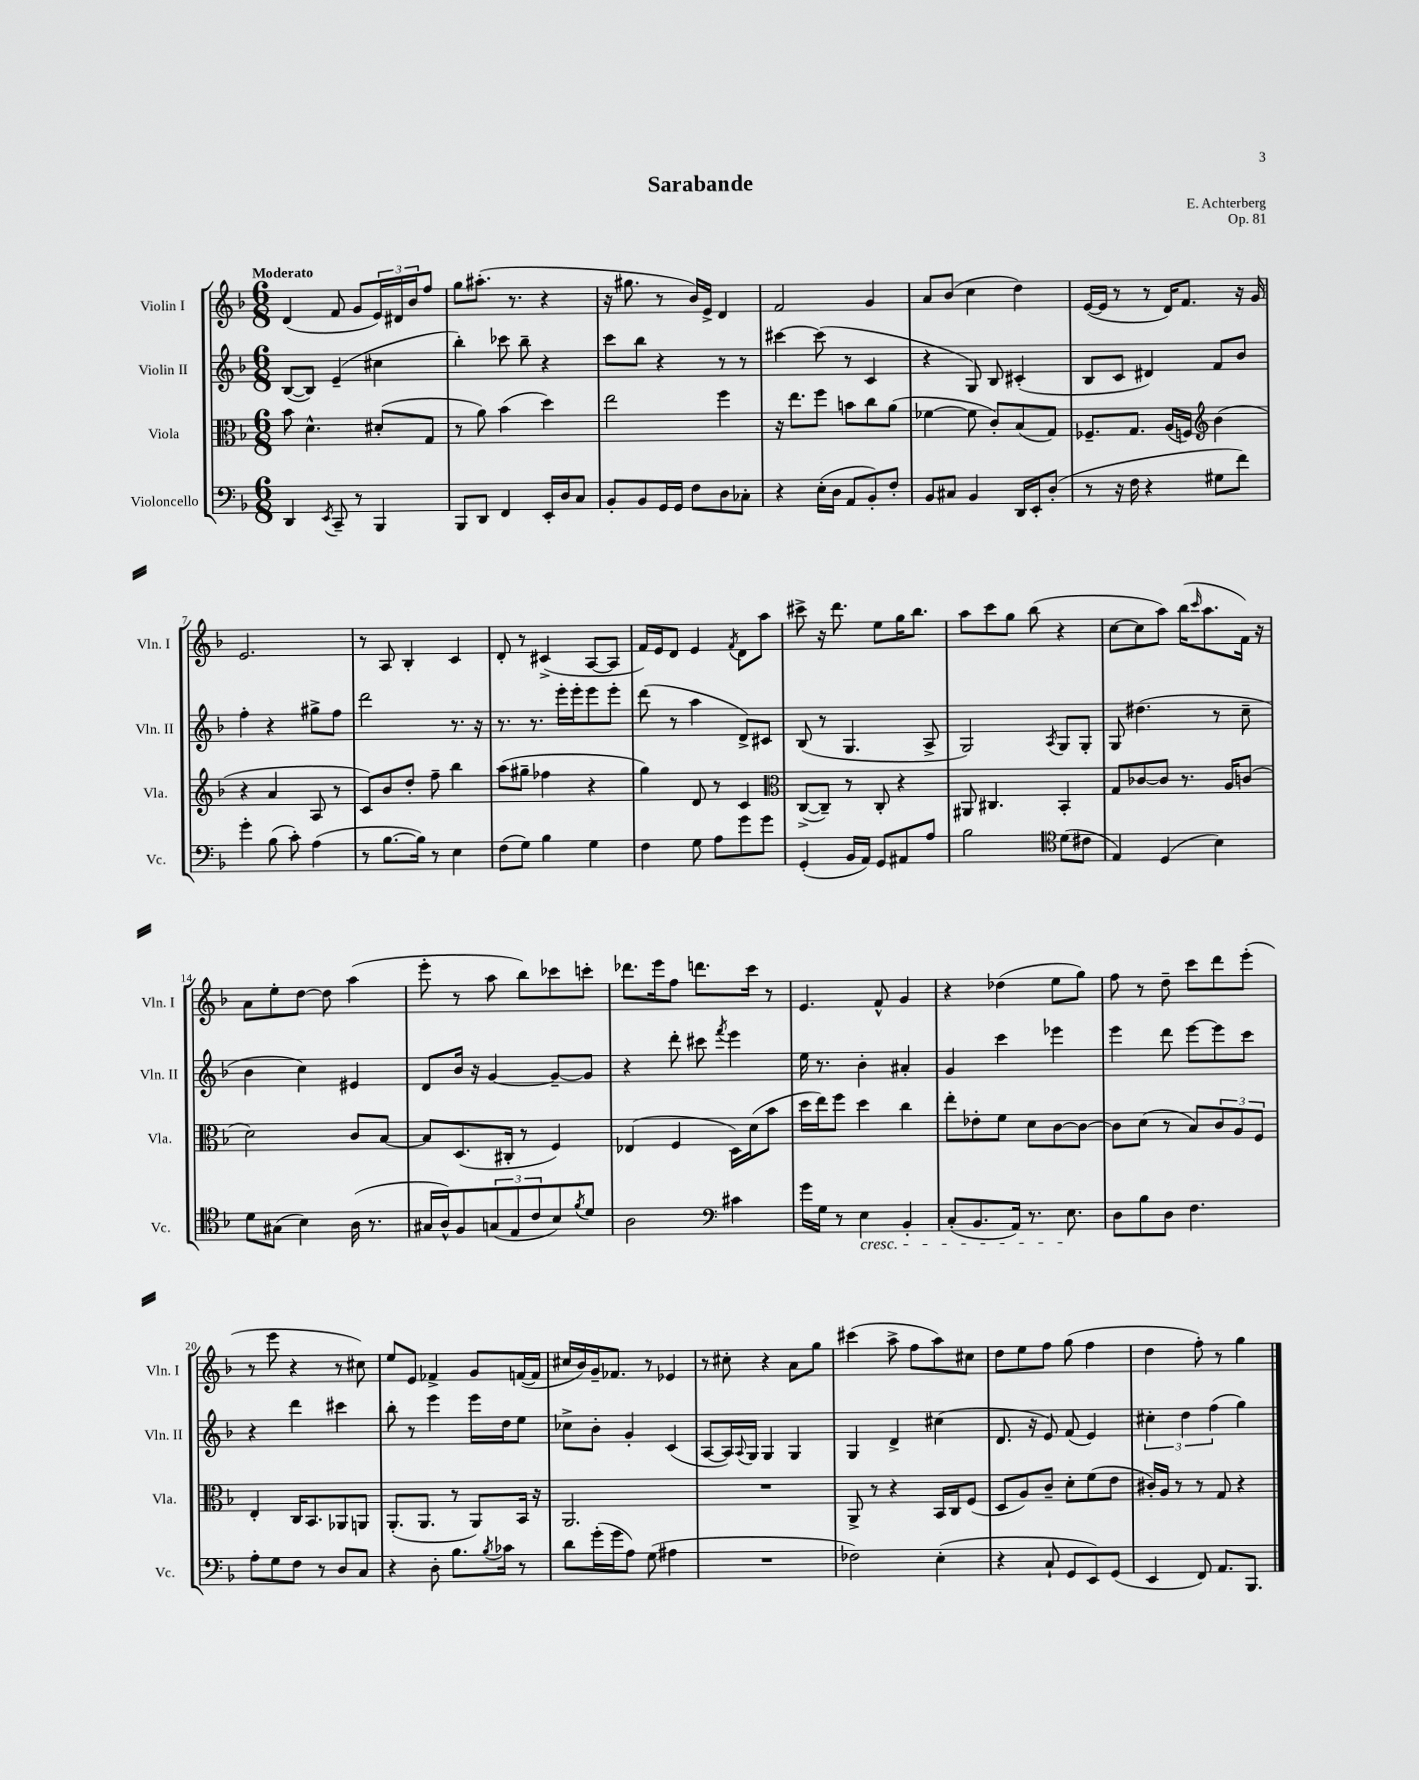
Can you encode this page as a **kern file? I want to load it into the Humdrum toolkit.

**kern	**kern	**kern	**kern
*part4	*part3	*part2	*part1
*staff4	*staff3	*staff2	*staff1
*I"Violoncello	*I"Viola	*I"Violin II	*I"Violin I
*I'Vc.	*I'Vla.	*I'Vln. II	*I'Vln. I
*clefF4	*clefC3	*clefG2	*clefG2
*k[b-]	*k[b-]	*k[b-]	*k[b-]
*M6/8	*M6/8	*M6/8	*M6/8
=1	=1	=1	=1
!	!	!	!LO:TX:a:B:t=Moderato
4DD/	8b-\	([8B-/L	(4d/
.	4.d^^\	8B-/J])	.
8qEE/	.	.	.
8CC~/	.	(4e~/	8f/
8r	.	.	8g/L
4BBB-/	(8d#X'/L	4cc#X\	24e/L)
.	.	.	24d#X/
.	.	.	24b-/J
.	8G/J	.	8ff/J
=2	=2	=2	=2
8BBB-/L	8r	4bb-'\)	8gg\L
8DD/J	8a\)	.	(8.aa#X'\J
4FF/	(4b-\	8ccc-X\	.
.	.	.	8.r
.	.	8bb-~\	.
16EE'/LL	4dd\)	4r	4r
16D/J	.	.	.
8C/J	.	.	.
=3	=3	=3	=3
8BB-'/L	2ee\	8ccc\L	16r
.	.	.	8.gg#X\
8BB-/	.	8bb-\J	.
16GG/L	.	4r	8r
16GG/JJ	.	.	.
8F\L	.	.	16b-/LL)
.	.	.	16e^/JJ
8D\	4ff\	8r	4d/
8C-X'\J	.	8r	.
=4	=4	=4	=4
4r	16r	[4ccc#X\	2f/
.	8.ee\L	.	.
(16E'\LL	8ff\J	(8ccc#\]	.
16D\JJ	.	.	.
8AA/L	8bn\L	8r	.
8BB-'/)	8cc\	4c/	4g/
8F'/J	(8a\J	.	.
=5	=5	=5	=5
8BB-/L	[4f-X\	4r	8a/L
8C#X/J	.	.	(8b-/J
4BB-/	8f-\]	8G/)	4cc\
.	8c'/L)	8B-/	.
16DD/LL	(8B-/	(4c#X'/	4dd\)
16EE'/J	.	.	.
(8D'/J	8G/J)	.	.
=6	=6	=6	=6
8r	8.F-X~/L	8B-/L	([16e/LL
.	.	.	16e/JJ]
16r	.	8c/J	8r
16F\	8.G/J	.	.
4r	.	4d#X/)	8r
.	(16A/LL	.	16d/KL)
.	16Fn/JJ)	.	8.f/J
*	*clefG2	*	*
8G#X\L	(4b-\	8f/L	.
8f\J)	.	8b-/J	16r
.	.	.	16g/
!!LO:LB:g=z
=7	=7	=7	=7
4g'\	4r	4ff'\	2.e/
(8B-\	4a/	4r	.
8c'\)	.	.	.
(4A\	8A/	8gg#X^\L	.
.	8r	8ff\J	.
=8	=8	=8	=8
8r	8c/L)	2ddd\	8r
[8.B-\L	8b-/	.	8A/
.	8dd'/J	.	4B-'/
16B-\Jk])	.	.	.
8r	8ff~\	.	.
4E\	4bb-\	8.r	4c/
.	.	16r	.
=9	=9	=9	=9
(8F\L	(8aa\L	8.r	8d'/
8G\J)	8gg#X~\J	.	8r
.	.	8.r	.
4B-\	4ff-X\	.	(4c#X^/
.	.	16eee'\LL	.
.	.	16eee'\J	.
4G\	4r	8eee\	[8A/L
.	.	8eee'\J	8A/J]
=10	=10	=10	=10
4F\	4gg\)	(8ddd\	16f/LL)
.	.	.	16e/J
.	.	8r	8d/J
8G\	8d/	4aa\	4e/
8A\L	8r	.	.
.	.	.	8qf/
8g\	4c/	8d^/L)	8d\L
8g\J	.	8c#X/J	8aa\J
=11	=11	=11	=11
*	*clefC3	*	*
(4GG'/	([8C^/L	(8B-/	8ccc#X^\
.	8C~/J])	8r	16r
.	.	.	8.ddd\
16BB-/LL	8r	4.G/	.
16AA/JJ)	.	.	.
8GG/L	8C'/	.	8ee\L
8AA#X/	4r	.	16gg\K
.	.	.	8.bb-\J
8A/J	.	8A^/	.
=12	=12	=12	=12
2B-\	8AA#X/	2G/)	8aa\L
.	4.C#X/	.	8ccc\
.	.	.	8gg\J
.	.	.	(8bb-\
*clefC4	*	*	*
.	.	8qA/	.
(8d\L	4BB-'/	8G/L	4r
8c#X\J	.	8G'/J	.
=13	=13	=13	=13
4E/)	8G/L	8G/	[8cc\L
.	[8c-X/	(4.dd#X\	8cc\]
(4D/	8c-/J]	.	8aa\J)
.	8.r	.	(16bb-\KL
.	.	.	16qqccc/
.	.	.	8.aa\
4B-\)	.	8r	.
.	16A/KL	.	.
.	(8cn/J	8cc~\	16f\Jk)
.	.	.	16r
!!LO:LB:g=z
=14	=14	=14	=14
8d\L	2d\)	4b-\	8a\L
(8G#X\J	.	.	8ee'\
4B-\)	.	4cc\)	[8dd\J
.	.	.	8dd\]
(16A\	8c/L	4e#X/	(4aa\
8.r	.	.	.
.	[8B-/J	.	.
=15	=15	=15	=15
16G#X/LL	8B-/L]	8d/L	8eee'\
16A^^/J)	.	.	.
8F/	(8.D/	16b-/Jk	8r
.	.	16r	.
(12Gn/	.	[4g/	8aa\
.	16C#X'/Jk	.	.
12E/	.	.	.
.	8r	.	8bb-\L)
12c/	.	.	.
8B-/)	4F/)	8g~/L_	8ccc-X\
8qf/	.	.	.
8d/J	.	8g/J]	8cccn'\J
=16	=16	=16	=16
2A\	(4E-X/	4r	8.ddd-X\L
.	.	.	16eee\k
.	4F/	8ddd'\	8ff\J
.	.	8ccc#X\	8.dddn\L
*clefF4	*	*	*
.	.	8qfff/	.
4c#X\	16D\LL)	4eee\	.
.	(16d\J	.	16ccc\Jk
.	8b-\J	.	8r
=17	=17	=17	=17
16g\LL	16dd\LL	16ee\	4.e/
16G\JJ	16ee\J)	8.r	.
8r	8ff\J	.	.
!LO:TX:b:i:t=cresc.	!	!	!
4E\	4dd\	4b-'\	.
.	.	.	8f^^/
4BB-'/	4cc\	4a#X'/	4g/
=18	=18	=18	=18
(8C'/L	8ee'\L	4g/	4r
8.BB-/	8e-X'\	.	.
.	8f\J	4ccc\	(4dd-X\
16AA/Jk)	.	.	.
8.r	8d\L	.	.
.	[8c\	4eee-X\	8ee\L
8.E\	.	.	.
.	8c\J_	.	8gg\J)
=19	=19	=19	=19
8D\L	8c\L]	4eee\	8ff\
8B-\	(8d\J	.	8r
8D\J	8r	8ddd\	8dd~\
4.F\	8B-/L)	[8eee\L	8ccc\L
.	12c/	8eee\]	8ddd\
.	12A/	.	.
.	.	8ccc\J	(8eee'\J
.	12F/J	.	.
!!LO:LB:g=z
=20	=20	=20	=20
8A'\L	4E'/	4r	8r
8G\	.	.	8eee\
8F\J	16C/KL	4ddd\	4r
.	8.BB-/	.	.
8r	.	.	.
8D/L	8AA-X/	4ccc#X\	8r
8C/J	8AAn/J	.	8cc#X\)
=21	=21	=21	=21
4r	(8.AA'/L	8bb-'\	8ee/L
.	.	8r	8e/J
.	8.AA/J	.	.
8D'\	.	4eee\	4f-X^/
8.B-\L	8r	.	.
.	8AA/L)	16eee\LL	8g/L
8qB-/	.	.	.
16c-X\Jk	.	16dd\J	.
8r	16BB-/Jk	8ee\J	([16fn/L
.	16r	.	16f/JJ]
=22	=22	=22	=22
8d\L	2.AA/	8cc-X^\L	16cc#X/LL
.	.	.	16b-/)
(16g'\L	.	8b-'\J	16g~/J
16g\J	.	.	8.f-X/J
8A\J)	.	4g'/	.
(8G\	.	.	8r
4A#X\	.	(4c/	4e-X/
=23	=23	=23	=23
2.r	2.r	[8A/L	8r
.	.	16A/L])	8cc#X'\
.	.	8qqA/	.
.	.	16G/JJ	.
.	.	4G/	4r
.	.	4G/	8a\L
.	.	.	8gg\J
=24	=24	=24	=24
2F-X\)	8AA^/	4G/	(4ccc#X\
.	8r	.	.
.	4r	4d^/	8aa^\
.	.	.	8ff\L
(4E'\	16BB-/LL	(4cc#X\	8aa\)
.	16C/J	.	.
.	(8F/J	.	8cc#X\J
=25	=25	=25	=25
4r	8D/L	8.d/	8dd\L
.	8A/)	.	8ee\
.	.	16r	.
8C`/	8c~/J	8e/)	8ff\J
8GG/L	8d'\L	(8f/	(8gg\
8EE/)	(8f\	4e/)	4ff\
(8GG/J	8e\J	.	.
=26	=26	=26	=26
4EE/	16c#X'/LL)	6cc#X'\	4dd\
.	16A/JJ	.	.
.	8r	.	.
.	.	6dd\	.
8FF/)	8r	.	8ff'\)
.	.	(6ff\	.
8.AA/L	8G/	.	8r
.	4r	4gg\)	4gg\
8.BBB-/J	.	.	.
==	==	==	==
*-	*-	*-	*-
